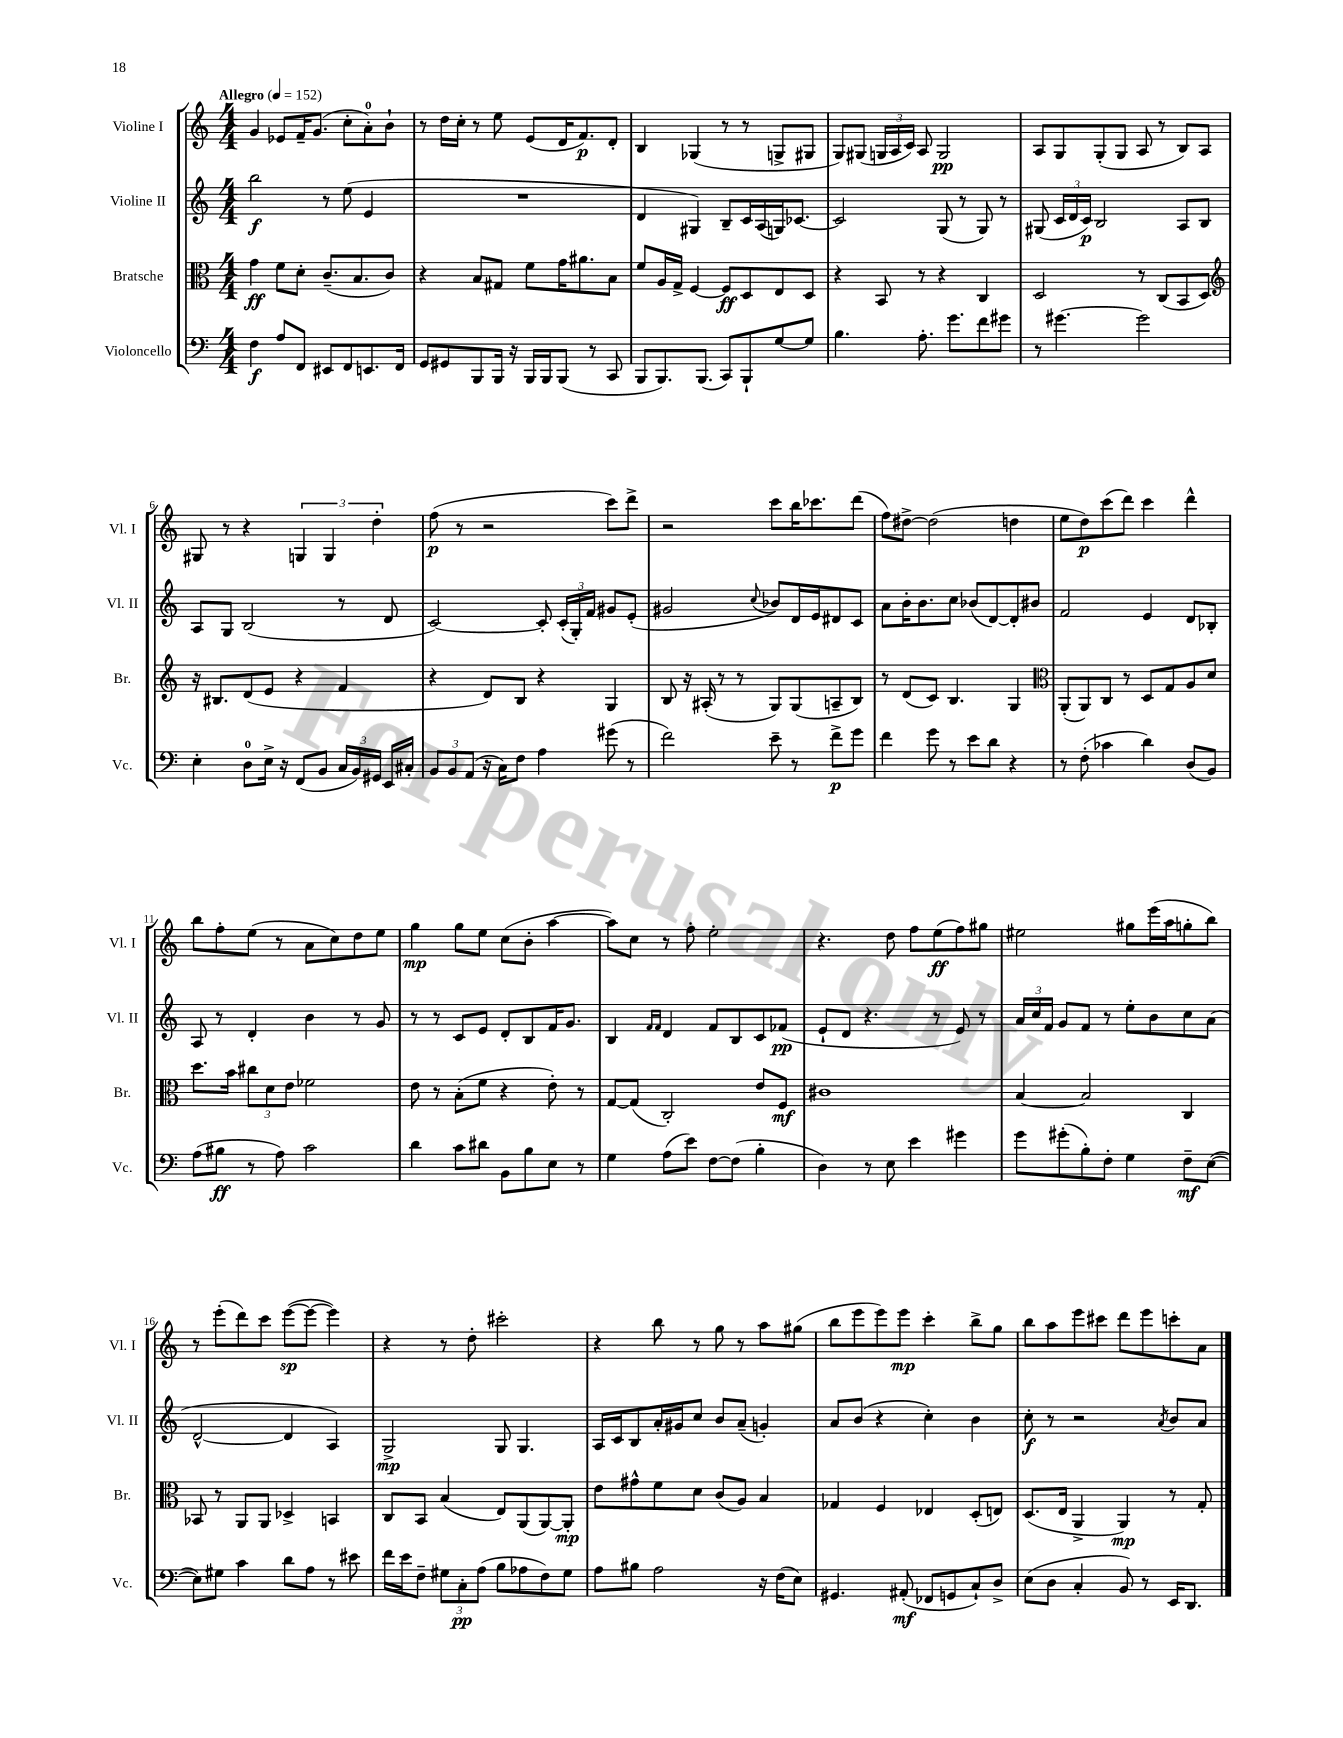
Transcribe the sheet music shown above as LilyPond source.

<<
\new StaffGroup <<
\new Staff = "s0" \with { instrumentName = "Violine I" shortInstrumentName = "Vl. I" } {
    \clef treble \key c \major \numericTimeSignature \time 4/4 \tempo "Allegro" 4 = 152
    \autoBeamOff g'4 ees'8[ f'16-- g'8.]( c''8[-. a'8-0-.) b'8]-! |
    r8 d''16[ c''16]-. r8 e''8 e'8[( d'16 f'8.\p) d'8]-. |
    b4 ges4( r8 r8 g8[-> gis8] |
    g8[) gis8]( \tuplet 3/2 { g16[ a16 c'16]) } a8 g2\pp |
    a8[ g8 g8-.( g8] a8 r8 b8[) a8] |
    gis8 r8 r4 \tuplet 3/2 { g4 g4 d''4-. } |
    f''8\p( r8 r2 c'''8[) d'''8]-> |
    r2 c'''8[ b''16 ces'''8. d'''8]( |
    f''8[) dis''8]~-> dis''2( d''4 |
    e''8[ d''8\p) c'''8( d'''8]) c'''4 d'''4-^ |
    b''8[ f''8-. e''8]( r8 a'8[ c''8) d''8 e''8] |
    g''4\mp g''8[ e''8] c''8[( b'8]-. a''4~ |
    a''8[) c''8] r8 f''8-. e''2-. |
    r4. d''8 f''8[ e''8\ff( f''8) gis''8] |
    eis''2 gis''8[ e'''16( a''16 g''8-. b''8]) |
    r8 e'''8[-.( d'''8) c'''8] e'''8[~\sp( e'''8]~ e'''4) |
    r4 r8 d''8-. cis'''2-. |
    r4 b''8 r8 g''8 r8 a''8[ gis''8]( |
    b''8[ e'''8 e'''8) e'''8]\mp c'''4-. b''8[-> g''8] |
    b''8[ a''8 e'''8 cis'''8] d'''8[ e'''8 c'''8-. a'8] \bar "|." |
}
\new Staff = "s1" \with { instrumentName = "Violine II" shortInstrumentName = "Vl. II" } {
    \clef treble \key c \major \numericTimeSignature \time 4/4
    \autoBeamOff b''2\f r8 e''8( e'4 |
    R1 |
    d'4 gis4) b8[-- c'16 a16( g16) ces'8.]~ |
    ces'2 g8( r8 g8) r8 |
    gis8( \tuplet 3/2 { c'16[ d'16 c'16]\p) } b2 a8[ b8] |
    a8[ g8] b2( r8 d'8 |
    c'2~) c'8-. \tuplet 3/2 { c'16[-.( g16-.) f'16] } gis'8[ e'8]-.( |
    gis'2 \appoggiatura { c''8 } bes'8[) d'16 e'16 dis'8 c'8] |
    a'8[ b'16-. b'8. c''8] bes'8[( d'8~) d'8-. bis'8] |
    f'2 e'4 d'8[ bes8]-. |
    a8 r8 d'4-. b'4 r8 g'8 |
    r8 r8 c'8[ e'8] d'8[-. b8 f'16 g'8.] |
    b4 \grace { f'16[ f'16] } d'4 f'8[ b8 c'8 fes'8]\pp( |
    e'8[-! d'8] r4. r8 e'8) r8 |
    \tuplet 3/2 { a'16[ c''16 f'16] } g'8[ f'8] r8 e''8[-. b'8 c''8 a'8]( |
    d'2~-^ d'4 a4) |
    g2->\mp g8 g4. |
    a16[ c'16 b8 a'16-. gis'16 c''8] b'8[ a'8]--( g'4-.) |
    a'8[ b'8]( r4 c''4-.) b'4 |
    c''8-.\f r8 r2 \acciaccatura { a'8 } b'8[ a'8] \bar "|." |
}
\new Staff = "s2" \with { instrumentName = "Bratsche" shortInstrumentName = "Br." } {
    \clef alto \key c \major \numericTimeSignature \time 4/4
    \autoBeamOff g'4\ff f'8[ d'8]-. c'8.[--( b8. c'8]) |
    r4 b8[ gis8] f'8[ g'16 ais'8. b8] |
    f'8[ a16 g16]-> f4~ f8[\ff d8 e8 d8] |
    r4 b,8 r8 r4 c4 |
    d2 r8 c8[( b,8 d8]) |
    \clef treble r16 bis8.[ d'8( e'8] r4 f'4 |
    r4 d'8[) b8] r4 g4 |
    b8 r16 ais16-.( r8 r8 g8[) g8( a8-- b8]) |
    r8 d'8[( c'8]) b4. g4 |
    \clef alto a,8[-.( a,8) c8] r8 d8[ g8 a8 d'8] |
    d''8.[ b'16] \tuplet 3/2 { cis''8[ d'8 e'8] } fes'2 |
    e'8 r8 b8[-.( f'8] r4 e'8-.) r8 |
    g8[~ g8]( c2-.) e'8[ f8]\mf |
    cis'1 |
    b4~ b2 c4 |
    bes,8 r8 a,8[ a,8] des4-> b,4 |
    c8[ b,8] b4( e8[) a,8( a,8~) a,8]-.\mp |
    e'8[ gis'8-^ f'8 d'8] c'8[( a8]) b4 |
    ges4 f4 ees4 d8[-.( e8]) |
    d8.[( e16] a,4-> a,4\mp) r8 g8-. \bar "|." |
}
\new Staff = "s3" \with { instrumentName = "Violoncello" shortInstrumentName = "Vc." } {
    \clef bass \key c \major \numericTimeSignature \time 4/4
    \autoBeamOff f4\f a8[ f,8] eis,8[ f,8 e,8. f,16] |
    g,8[ gis,8 b,,8 b,,16] r16 b,,16[ b,,16 b,,8]( r8 c,8 |
    b,,8[ b,,8.) b,,8.]( c,8[) b,,8-! g8~ g8] |
    b4. a8.-. g'8.[ f'8 gis'8] |
    r8 gis'4.~ gis'2 |
    e4-. d8[-0 e16]-> r16 f,8[( b,8] \tuplet 3/2 { c16[ b,16) gis,16] } e,16[ cis16]-. |
    \tuplet 3/2 { b,8[ b,8 a,8]( } r16 c16[) f8] a4 gis'8( r8 |
    f'2) e'8-- r8 f'8[->\p g'8] |
    f'4 g'8 r8 e'8[ d'8] r4 |
    r8 f8-.( ces'4 d'4) d8[( b,8]) |
    a8[( bis8]\ff r8 a8) c'2 |
    d'4 c'8[ dis'8] b,8[ b8 e8] r8 |
    g4 a8[( e'8]) f8[~ f8]( b4-. |
    d4) r8 e8 e'4 gis'4 |
    g'8[ gis'8-.( b8-.) f8]-. g4 f8[--\mf e8]~( |
    e8[) gis8] c'4 d'8[ a8] r8 eis'8 |
    f'16[ e'16 f8]-- \tuplet 3/2 { gis8[ c8-.\pp a8]( } b8[ aes8 f8) gis8] |
    a8[ bis8] a2 r16 f16[( e8]) |
    gis,4. ais,8-.\mf( fes,8[ g,8 c8-!) d8]-> |
    e8[( d8] c4-. b,8) r8 e,16[ d,8.] \bar "|." |
}
>>
>>
